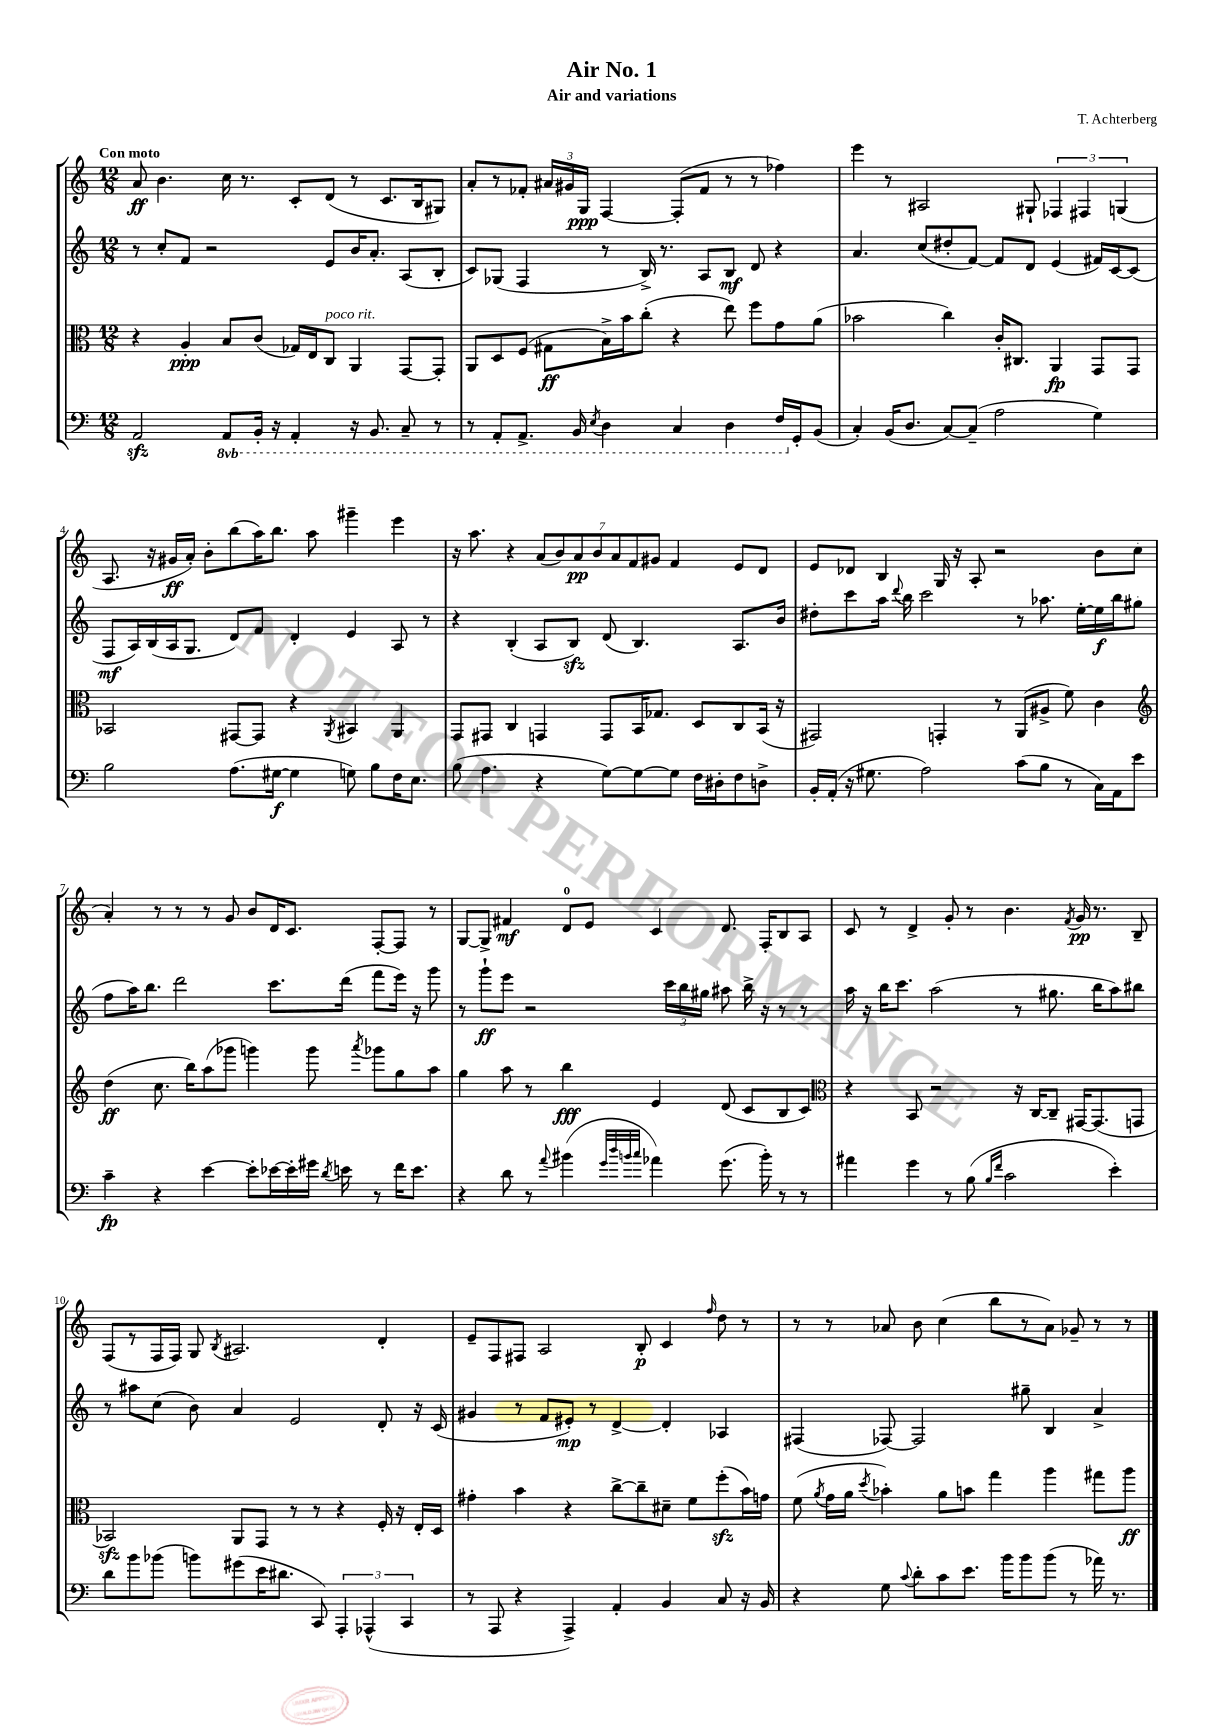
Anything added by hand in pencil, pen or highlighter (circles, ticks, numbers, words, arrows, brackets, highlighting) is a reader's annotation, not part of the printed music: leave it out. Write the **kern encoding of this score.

**kern	**kern	**kern	**kern
*staff4	*staff3	*staff2	*staff1
*clefF4	*clefC3	*clefG2	*clefG2
*k[]	*k[]	*k[]	*k[]
*M12/8	*M12/8	*M12/8	*M12/8
2AA/	4r	8r	8a/
.	.	8cc'/L	4.b\
.	4A'/	8f/J	.
.	.	2r	.
8AAA/L	8B/L	.	16cc\
.	.	.	8.r
16BBB'/Jk	(8c/J	.	.
16r	.	.	.
4AAA'/	16G-/LL)	.	8c'/L
.	16E/J	.	.
.	8C/J	8e/L	(8d/J
16r	4AA/	16b/K	8r
8.BBB/	.	8.a'/J	.
.	.	.	8.c/L
8CC~/	[8GG/L	(8A/L	.
.	.	.	16B/k
8r	8GG'/]J	8B'/J	8G#/J)
=	=	=	=
8r	8AA/L	8c/L)	8a'/L
8AAA'/L	8D/	(8G-/J	8r
8.AAA^/J	(8F/J	4F/	8f-'/J
.	8G#\L	.	24a#/LL
.	.	.	24g#/
16BBB/	.	.	.
.	.	.	24G/JJ
8qEE/	.	.	.
4DD\	16B^\L)	8r	[4F/
.	16b\J	.	.
.	(8cc'\J	16B^/)	.
.	.	8.r	.
4CC/	4r	.	(8F'/]L
.	.	8A/L	8f-/J
4DD\	8ee\)	8B/J	8r
.	8ff\L	8d/	8r
16FF/LL	8g\	4r	4ff-\)
16GG'/J	.	.	.
(8BB/J	(8a\J	.	.
=	=	=	=
4C'/)	2b-\	4.a/	4eee\
(16BB/LK	.	.	8r
8.D/J	.	.	.
.	.	(8cc/L	2A#/
[8C/L)	4cc\)	8dd#'/	.
(8C~/]J	.	[8f/J)	.
2A\	16c'/LK	8f/]L	.
.	8.C#/J	.	.
.	.	8d/J	8G#`/
.	4AA/	(4e/	6F-/
.	.	.	6F#/
4G\)	8GG/L	16f#/LL)	.
.	.	[16c/J	.
.	.	.	(6G/
.	8GG/J	(8c/]J	.
=	=	=	=
2B\	2BB-/	8F/L	8.A/
.	.	16A/L)	.
.	.	(16B/	16r
.	.	16A/J	16g#/LL
.	.	8.G/J	16a'/JJ)
.	.	.	8b'\L
(8.A\L	[8GG#/L	8d/L)	(8bb\
.	8GG#/]J	8f/J	16aa\K)
[16G#\Jk	.	.	8.bb\J
4G#\]	4r	4d'/	.
.	.	.	8aa\
.	8qAA/	.	.
8G\)	4BB#/	4e/	4ggg#~\
8B\L	.	.	.
16F\K	4AA/	8A/	4eee\
8.E\J	.	.	.
.	.	8r	.
=	=	=	=
(8B\	8GG/L	4r	16r
.	.	.	8.aa\
4.A\	8GG#/J	.	.
.	4C/	(4B'/	4r
4r	4GG/	8A/L	(14a/L
.	.	.	14b/)
.	.	8B/J)	.
.	.	.	14a/
.	.	.	14b/
[8G\L)	8GG/L	(8d/	.
.	.	.	14a/
.	.	.	14f/
8G\_	16BB/K	4.B/)	.
.	.	.	14g#/J
.	8.G-/J	.	.
8G\]J	.	.	4f/
16F\LL	8D/L	.	.
16D#'\J	.	.	.
8F\	8C/	8.A/L	8e/L
8D^\J	(16BB/Jk	.	8d/J
.	16r	16b/Jk	.
=	=	=	=
16BB'/LL	2GG#/)	8dd#'\L	8e/L
(16AA'/JJ	.	.	.
16r	.	8ccc\	8d-/J
8.G#\	.	.	.
.	.	16aa\Jk	4B/
.	.	8qqddd/	.
.	.	16bb\	.
2A\)	.	2ccc\	.
.	4GG'/	.	16G/
.	.	.	16r
.	.	.	8A'/
.	8r	.	2r
(8c\L	(8AA/L	8r	.
8B\J	8A#^/J	8.aa-\	.
8r	8f\)	.	.
.	.	[16ee'\LL	.
16C\LL)	4c\	16ee\]	8b\L
16AA\J	.	16bb\J	.
8e\J	.	(8gg#\J	(8cc\J
=	=	=	=
*	*clefG2	*	*
4c~\	(4dd\	8ff\L	4a'/)
.	.	16aa\K)	.
.	.	8.bb\J	.
4r	8.cc\	.	8r
.	.	2ddd\	8r
.	16bb\LK)	.	.
[4e\	(8aa\	.	8r
.	8ggg-\J	.	8g/
8e'\]L	4ggg\)	.	8b/L
[16e-\L	.	8.ccc\L	16d/K
16e-'\]	.	.	8.c/J
16g#\JJ	8ggg\	.	.
8qd/	.	.	.
16e\	.	(16ddd\Jk	.
.	8qaaa/	.	.
8r	8ggg-\L	8fff\L	[8F'/L
16f\LK	8gg\	16eee\Jk)	8F/]J
8.e\J	.	16r	.
.	8aa\J	8ggg\	8r
=	=	=	=
4r	4gg\	8r	[8G/L
.	.	8ggg`\L	8G^/]J
8d\	8aa\	8eee\J	4f#/
8r	8r	2r	.
8qqa/	.	.	.
(4b#\	4bb\	.	8d/L
.	.	.	8e/J
32qqg/LLL	.	.	.
32qqdd/	.	.	.
32qqb/	.	.	.
32qqcc/JJJ	.	.	.
4a-\)	4e/	.	4c/
.	.	24ccc\LL	.
.	.	24bb\	.
.	.	24gg#\JJ	.
(8.g\	(8d/	8aa#\	8.d/
.	8c/L	16bb^\	.
16b'\)	.	16r	16F'/LK
8r	8B/	8r	8B/
8r	8c/J)	8r	8A/J
=	=	=	=
*	*clefC3	*	*
4a#\	4r	16aa\	8c/
.	.	16r	.
.	.	16bb\LK	8r
.	.	8.ccc\J	.
4g\	8BB/	.	4d^/
.	2r	(2aa\	.
8r	.	.	8g'/
(8B\	.	.	8r
16qqB/LL	.	.	.
16qqf/JJ	.	.	.
2c\	.	.	4.b\
.	16r	8r	.
.	[16C/LK	.	.
.	8C~/]J	8.gg#\	.
.	.	.	8qf/
.	[16GG#/LK	.	16g/
.	(8.GG#/]	16bb\LK	8.r
4e'\)	.	8aa\)	.
.	8GG/J	8bb#\J	8B~/
=	=	=	=
8d\L	2BB-/)	8r	(8F/L
8b\	.	8aa#\L	8r
(8b-\J	.	(8cc\J	16F/L
.	.	.	16F/JJ)
8b\L)	.	8b\)	8G/
.	.	.	8qB/
(8g#\	8AA/L	4a/	2.A#/
16e\K	8GG/J	.	.
8.d#\J	.	.	.
.	8r	2e/	.
8CC/)	8r	.	.
6AAA'/	4r	.	.
(6AAA-^^/	.	.	.
.	16F'/	8d'/	4d'/
.	16r	.	.
6CC/	.	.	.
.	16E'/LL	16r	.
.	16D/JJ	(16c/	.
=	=	=	=
8r	4g#'\	4g#/	8e~/L
8AAA/	.	.	8F/
4r	4b\	8r	8F#/J
.	.	8f/L	2A/
4AAA^/)	4r	8e#'/J)	.
.	.	8r	.
4AA'/	[8cc^\L	[4d^/	.
.	8cc~\]	.	8B'/
4BB/	8d#~\J	4d'/]	4c/
.	8f\L	.	.
.	.	.	16qqff/
8C/	(8ff'\	4A-/	8dd\
16r	16b\L)	.	8r
16BB/	16g\JJ	.	.
=	=	=	=
4r	(8f\	(4F#/	8r
.	8qa/	.	.
.	16g\LL	.	8r
.	16a\JJ	.	.
.	8qdd/	.	.
8G\	4b-'\)	[8F-/)	8a-/
8qqc/	.	.	.
8d'\L	.	2F-/]	8b\
8c\	8a\L	.	(4cc\
8.e\J	8b\J	.	.
.	4gg\	.	8bb\L
16b\LK	.	.	.
8b\	.	8gg#~\	8r
(8b\J	4aa\	4B/	8a-\J)
8r	.	.	8g-~/
16a-\)	8gg#\L	4a^/	8r
8.r	.	.	.
.	8aa\J	.	8r
==	==	==	==
*-	*-	*-	*-
